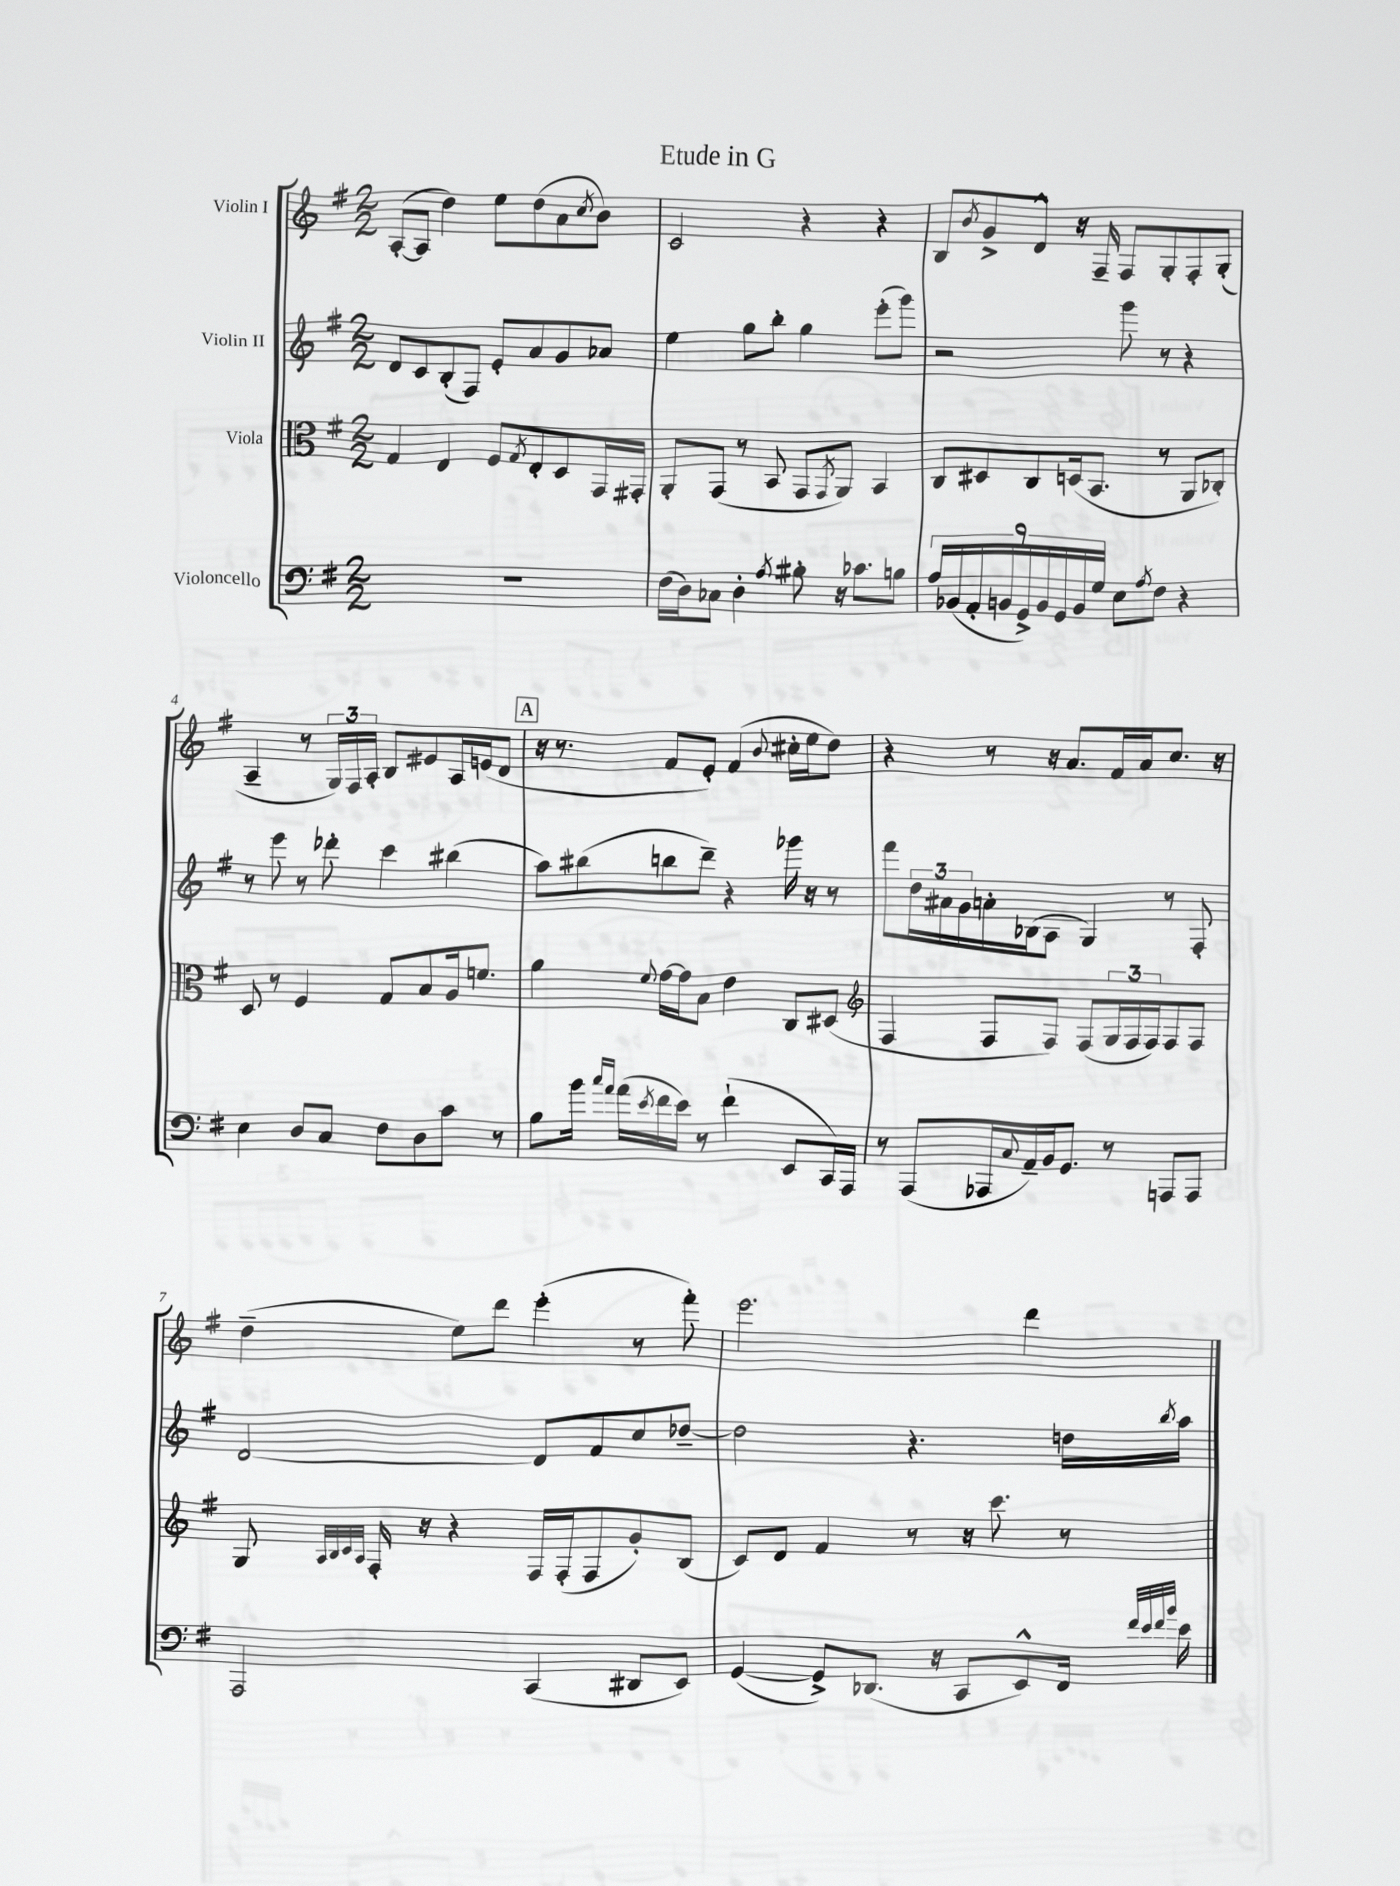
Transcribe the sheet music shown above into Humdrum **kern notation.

**kern	**kern	**kern	**kern
*staff4	*staff3	*staff2	*staff1
*clefF4	*clefC3	*clefG2	*clefG2
*k[f#]	*k[f#]	*k[f#]	*k[f#]
*M2/2	*M2/2	*M2/2	*M2/2
1r	4G	8d	([8A'
.	.	8c	8A]
.	4E	(8B'	4dd)
.	.	8F#)	.
.	8F#	8e'	8ee
.	8qG	.	.
.	8E'	8a	(8dd
.	8D	8g	8a
.	.	.	8qcc
.	16GG	8a-	8b)
.	16GG#'	.	.
=	=	=	=
(16F#	8AA'	4ee	2c
16D)	.	.	.
8C-	(8GG	.	.
4D'	8r	8gg	.
.	8BB	8bb'	.
8qA	.	.	.
8B#'	8GG	4gg	4r
.	8qGG	.	.
16r	8AA)	.	.
8.c-	.	.	.
.	4BB	(8eee'	4r
8B	.	8ggg)	.
=	=	=	=
18A	8C	2r	8B
(18BB-	.	.	.
18AA'	.	.	.
.	.	.	8qb
.	8D#	.	8g^
18BB	.	.	.
18GG^)	.	.	.
.	8C	.	8d^^
18BB	.	.	.
18GG	.	.	.
.	(16D	.	16r
18BB	.	.	.
.	8.BB	.	16F#~
18G	.	.	.
8E	.	8ggg	8F#
8qA	.	.	.
8F#	8r	8r	8G'
4r	8AA	4r	8F#'
.	8C-')	.	(8G'
=	=	=	=
4E	8D	8r	4A~
.	8r	8eee	.
8D	4F#	8r	8r
8C	.	8ddd-'	24G)
.	.	.	24F#
.	.	.	24A'
8F#	8G	4ccc	8B
8D	8B	.	8e#
8c	16A	(4bb#	16A
.	8.f	.	(16e
8r	.	.	8d
=	=	=	=
8B	4a	8aa)	16r
.	.	.	8.r
16b	.	(8bb#	.
16qqcc	.	.	.
16qqa	.	.	.
(16a	.	.	.
8qe	8qqf#	.	.
16f#	[16g	8bb	8f#
16e)	16g]	.	.
8r	8B	8ddd~)	8e')
(4f#`	4e	4r	(4f#
.	.	.	8qqb
8EE	8C	16ggg-	16cc#'
.	.	16r	16ee
16CC)	(8D#	8r	8dd)
16AAA	.	.	.
=	=	=	=
*	*clefG2	*	*
8r	4F#	8fff#	4r
(8AAA	.	24dd	.
.	.	24a#	.
.	.	24g	.
16AAA-	8F#	16a'	8r
8qqC	.	.	.
16AA~)	.	(16B-	.
16BB	8F#)	8A	16r
8.GG	.	.	8.a
.	(8F#	4G)	.
8r	24G	.	16f#
.	24F#	.	.
.	.	.	16a
.	24F#)	.	.
8AAA	8F#	8r	8.cc
8AAA	8F#	8F#'	.
.	.	.	16r
=	=	=	=
2AAA	8G	[2d	(4dd~
.	32qqA	.	.
.	32qqB	.	.
.	32qqc	.	.
.	32qqA	.	.
.	16F#'	.	.
.	16r	.	.
.	4r	.	8ee)
.	.	.	8ddd
(4CC	16F#	8d]	(4eee'
.	(16F#'	.	.
.	8F#	8f#	.
8DD#	8g')	8cc	8r
8EE)	(8B	[8dd-~	8fff#')
=	=	=	=
([4GG	8c)	2dd-]	2.eee
.	8d	.	.
8GG^])	4f#	.	.
(8.DD-	.	.	.
.	8r	4.r	.
16r	.	.	.
8CC	16r	.	.
.	8.ccc	.	.
8EE^^)	.	.	4ddd
16FF#	8r	16dd	.
32qqf#	.	.	.
32qqe	.	.	.
32qqf#	.	.	.
32qqb	.	8qbb	.
16e	.	16aa	.
==	==	==	==
*-	*-	*-	*-
